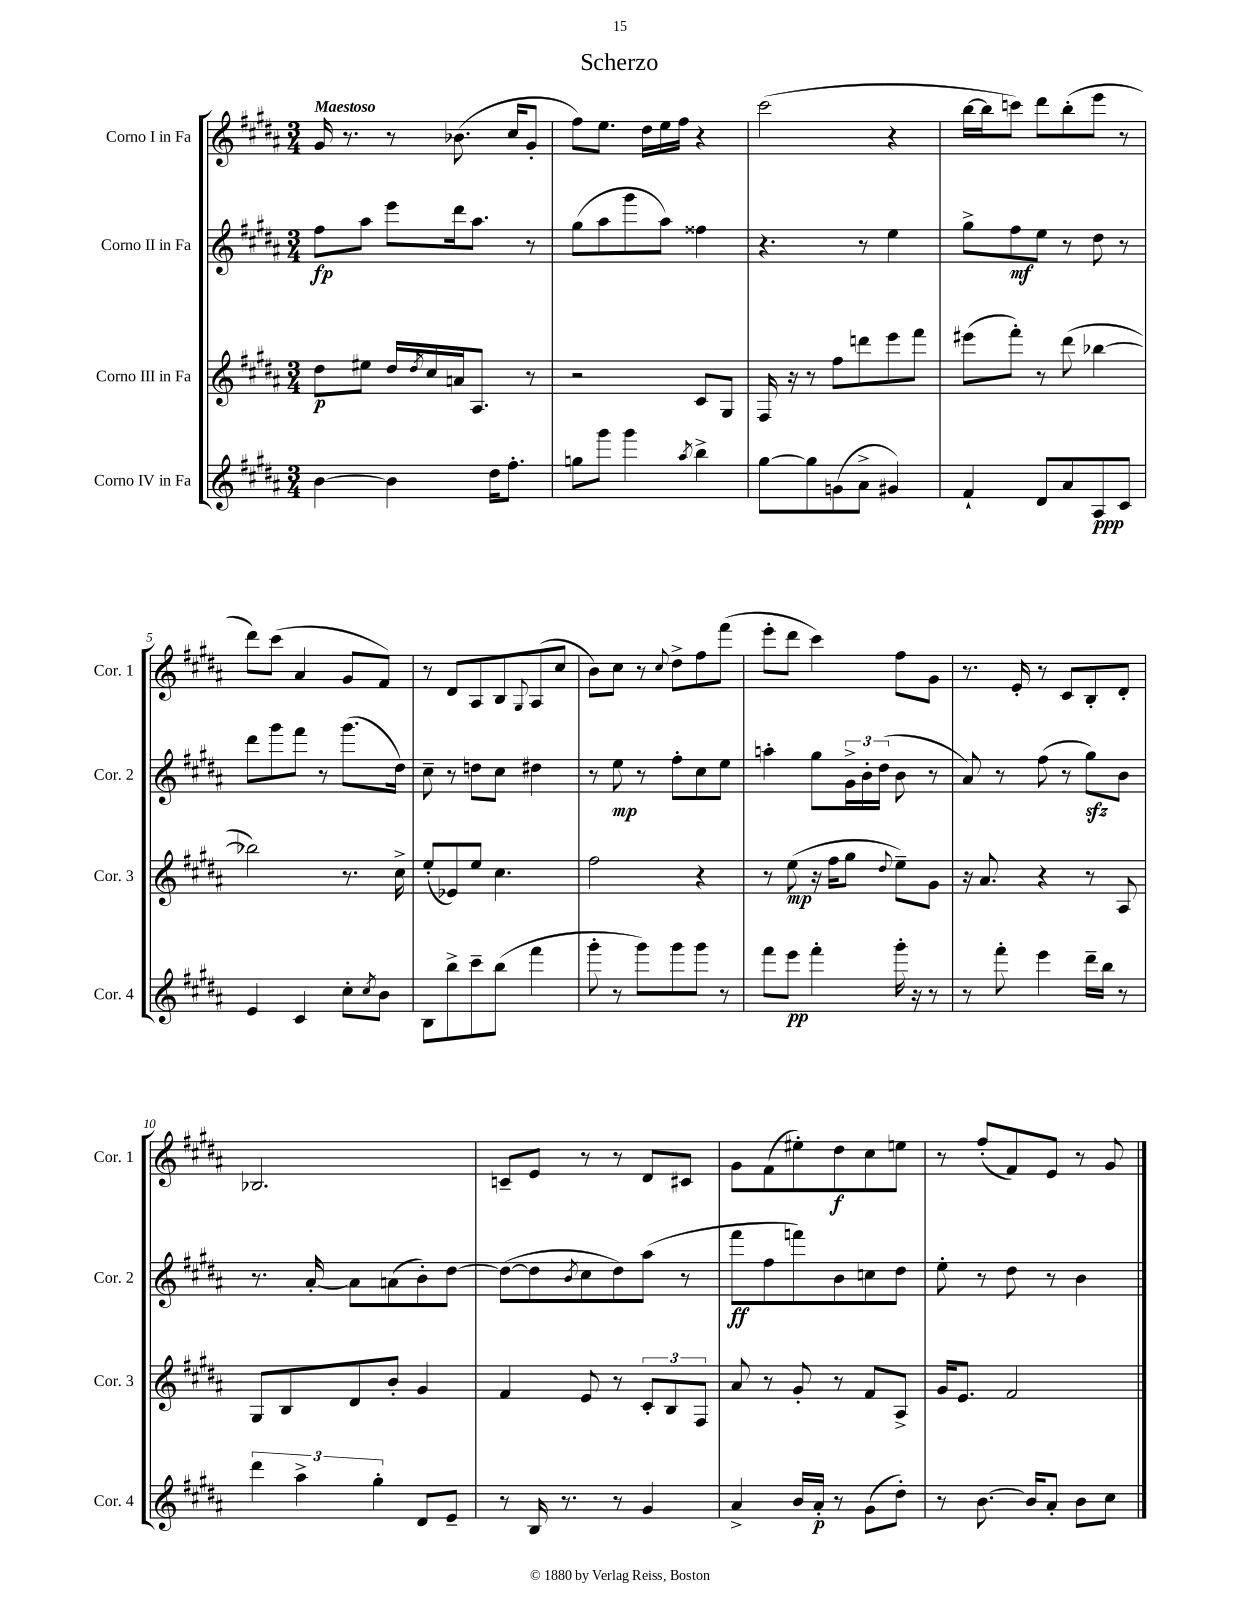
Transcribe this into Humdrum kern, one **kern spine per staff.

**kern	**kern	**kern	**kern
*staff4	*staff3	*staff2	*staff1
*clefG2	*clefG2	*clefG2	*clefG2
*k[f#c#g#d#a#]	*k[f#c#g#d#a#]	*k[f#c#g#d#a#]	*k[f#c#g#d#a#]
*M3/4	*M3/4	*M3/4	*M3/4
[4b	8dd#	8ff#	16g#
.	.	.	8.r
.	8ee#	8aa#	.
4b]	16dd#	8eee	8r
.	8qdd#	.	.
.	16cc#	.	.
.	16a	16ddd#	(8.b-
.	8.A#	8.aa#	.
16dd#	.	.	.
8.ff#'	.	.	16cc#
.	8r	8r	8g#'
=	=	=	=
8gg	2r	(8gg#	8ff#)
8ggg#	.	8aa#	8.ee
4ggg#	.	8ggg#	.
.	.	.	16dd#
.	.	8aa#)	16ee
.	.	.	16ff#
8qaa#	.	.	.
4bb^	8c#	4ff##	4r
.	8G#	.	.
=	=	=	=
[8gg#	16F#	4.r	(2ccc#
.	16r	.	.
8gg#]	8r	.	.
(8g	8ff#	.	.
8a#^	8ddd	8r	.
4g#)	8eee	4ee	4r
.	8fff#	.	.
=	=	=	=
4f#`	(8eee#	8gg#^	[16bb
.	.	.	16bb]
.	8fff#')	8ff#	8ccc)
8d#	8r	8ee	8ddd#
8a#	(8ddd#	8r	(8bb'
8A#	[4bb-	8dd#	8eee
8c#	.	8r	8r
=	=	=	=
4e	2bb-])	8ddd#	8ddd#)
.	.	8ggg#	(8ccc#
4c#	.	8fff#	4a#
.	.	8r	.
8cc#'	8.r	(8.ggg#	8g#
8qcc#	.	.	.
8b	.	.	8f#)
.	16cc#^	16dd#)	.
=	=	=	=
8B	(8ee'	8cc#~	8r
8bb^	8e-)	8r	8d#
8ccc#~	8ee	8dd	8A#
(8bb	4.cc#	8cc#	8B
.	.	.	8qqG#
4fff#	.	4dd#	(8A#
.	.	.	8cc#
=	=	=	=
8ggg#'	2ff#	8r	8b)
8r	.	8ee	8cc#
8ggg#)	.	8r	8r
.	.	.	8qqcc#
8ggg#	.	8ff#'	8dd#^
8ggg#	4r	8cc#	8ff#
8r	.	8ee	(8fff#
=	=	=	=
8fff#	8r	4aa'	8eee'
8eee	(8ee	.	8ddd#
4fff#'	16r	8gg#	4ccc#)
.	16ff#	.	.
.	8gg#	24g#^	.
.	.	24b'	.
.	.	(24dd#	.
.	8qqdd#	.	.
16ggg#'	8ee~)	8b	8ff#
16r	.	.	.
8r	8g#	8r	8g#
=	=	=	=
8r	16r	8a#)	8.r
.	8.a#	.	.
8fff#'	.	8r	.
.	.	.	16e'
4eee	4r	(8ff#	8r
.	.	8r	8c#
16ddd#~	8r	8gg#)	8B'
16bb	.	.	.
8r	8A#	8b	8d#'
=	=	=	=
6ddd#	8G#	8.r	2.B-
.	8B	.	.
6aa#^	.	.	.
.	.	[16a#'	.
.	8d#	8a#]	.
6gg#'	.	.	.
.	8b'	(8a	.
8d#	4g#	8b')	.
8e~	.	[8dd#	.
=	=	=	=
8r	4f#	(8dd#_	8c~
16B	.	8dd#]	8e
8.r	.	.	.
.	.	8qb	.
.	8e	8cc#	8r
8r	8r	8dd#)	8r
4g#	12c#'	(8aa#	8d#
.	12B	.	.
.	.	8r	8c#
.	12F#	.	.
=	=	=	=
4a#^	8a#	8fff#	8g#
.	8r	8ff#	(8f#
16b	8g#'	8fff)	8ee#')
16a#'	.	.	.
8r	8r	8b	8dd#
(8g#	8f#	8cc	8cc#
8dd#')	8A#^	8dd#	8ee
=	=	=	=
8r	16g#	8ee'	8r
.	8.e	.	.
[8.b	.	8r	(8ff#'
.	2f#	8dd#	8f#)
16b]	.	.	.
8a#'	.	8r	8e
8b	.	4b	8r
8cc#	.	.	8g#
==	==	==	==
*-	*-	*-	*-
